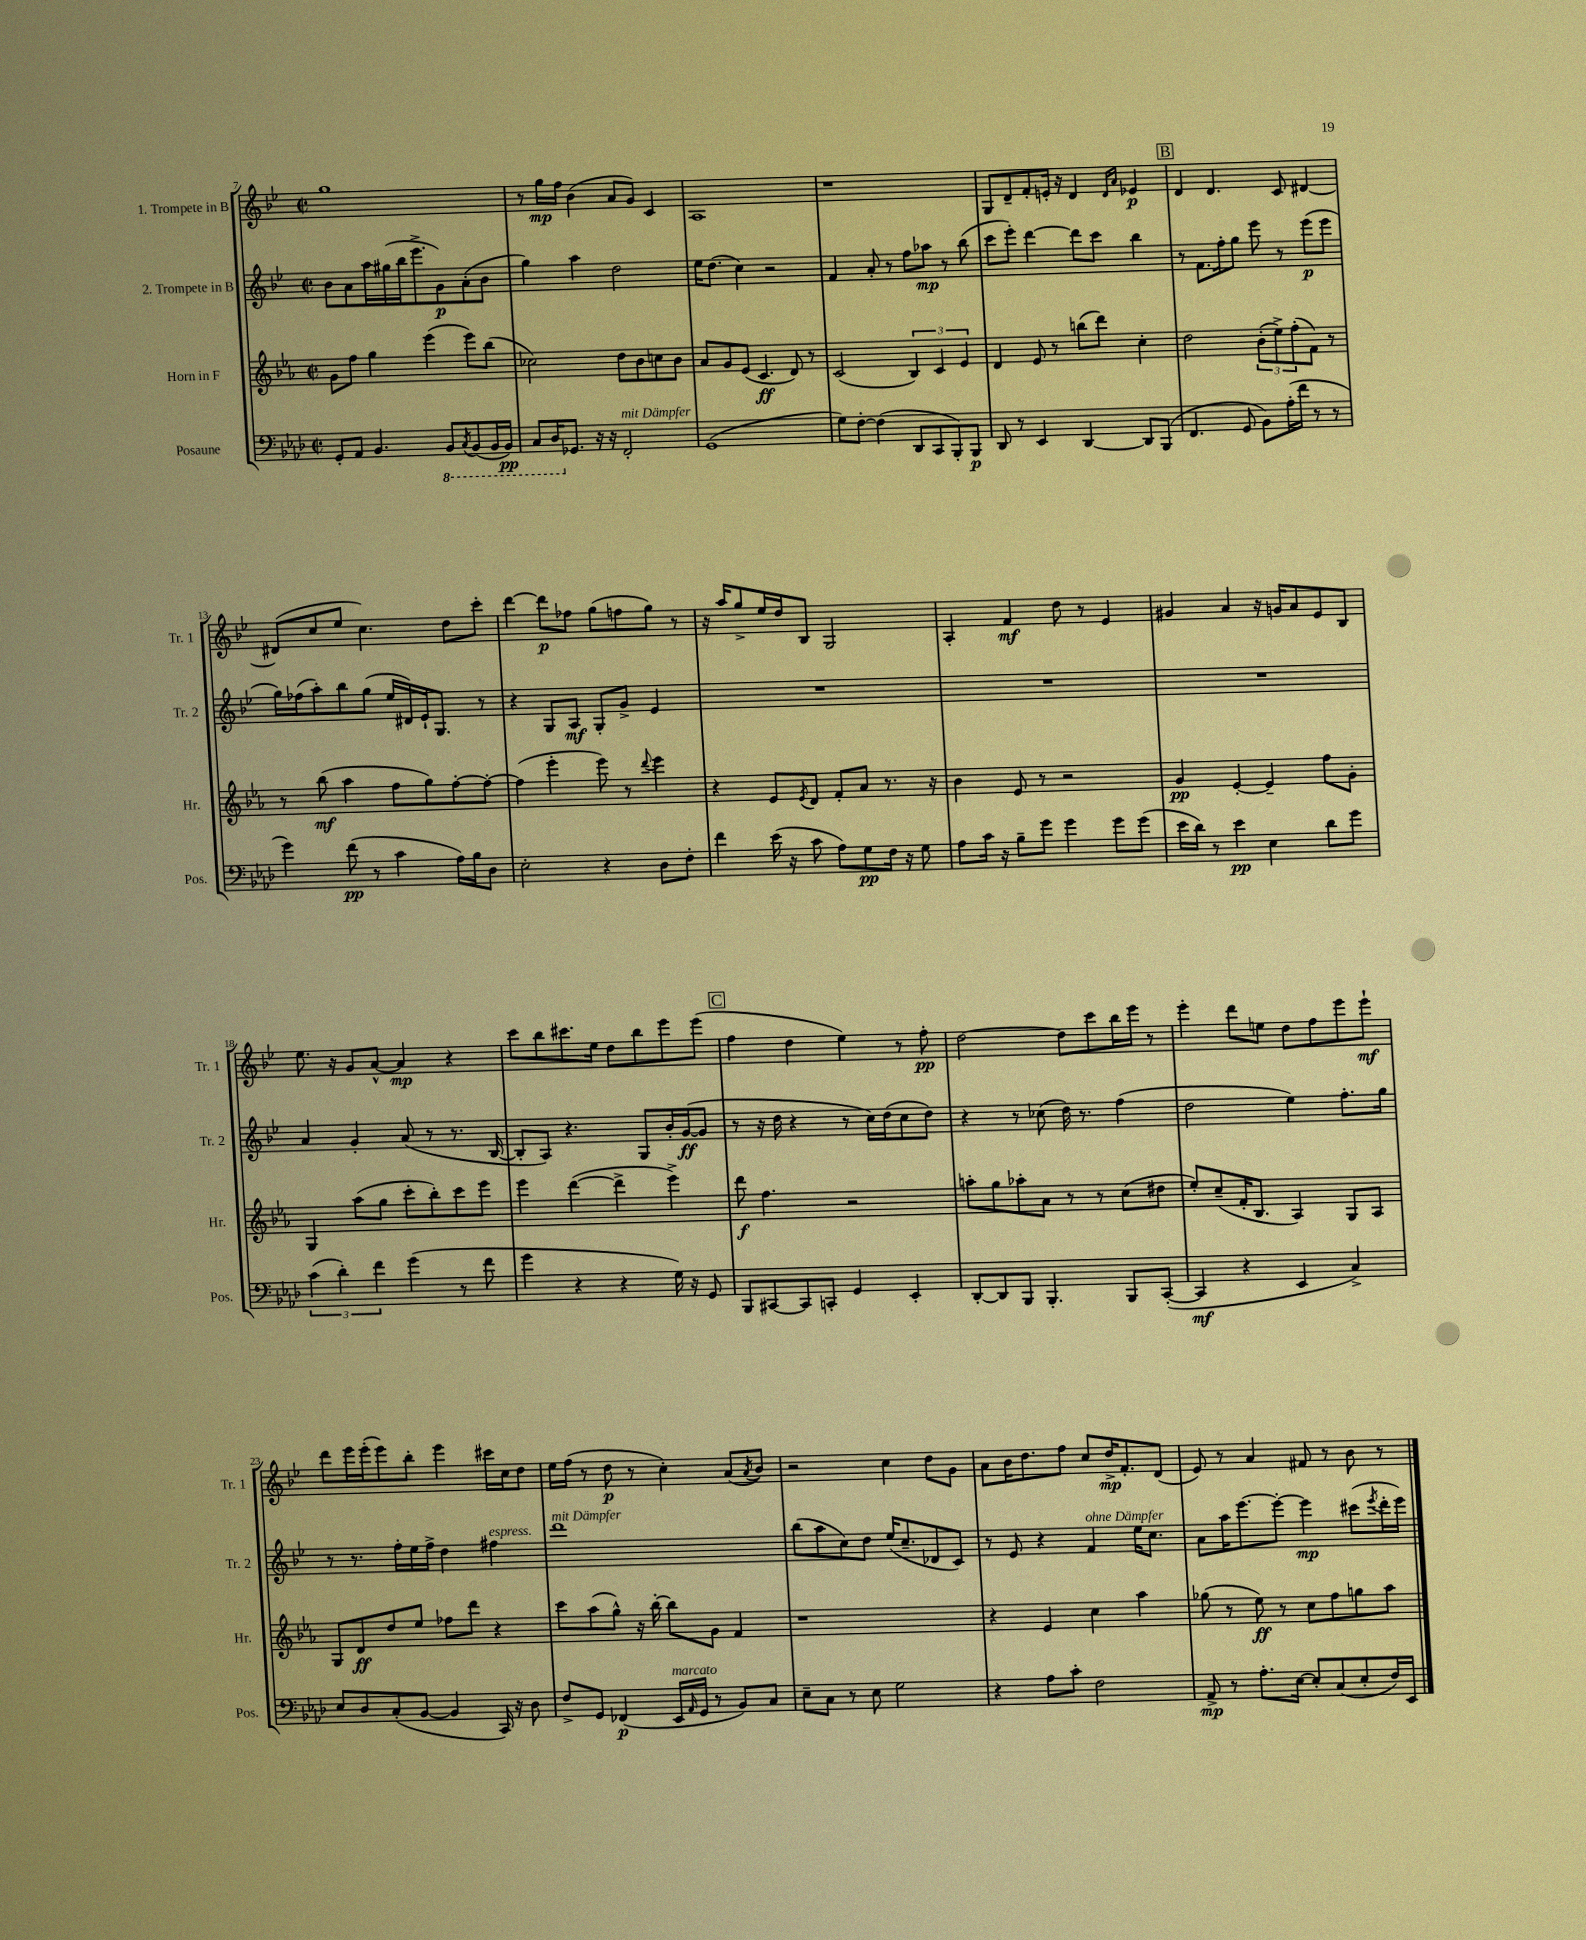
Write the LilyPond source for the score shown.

<<
\new StaffGroup <<
\new Staff = "s0" \with { instrumentName = "1. Trompete in B" shortInstrumentName = "Tr. 1" } {
    \clef treble \key bes \major \defaultTimeSignature \time 2/2
    g''1 |
    r8 g''16\mp f''16 bes'4( a'8 g'8) c'4 |
    a1 |
    r1 |
    g8 d'8-- f'8-. e'16-. r16 d'4 \grace { d'16 a'16 } ees'4\p |
    \mark \markup { \box "B" } d'4 d'4. c'8 dis'4~ |
    dis'8( c''8 ees''8 c''4.) d''8 c'''8-. |
    d'''4~ d'''8\p fes''8 g''8( f''8 g''8) r8 |
    r16 a''16 g''8-> ees''16 d''16 bes8 g2 |
    a4-. f'4\mf d''8 r8 ees'4 |
    gis'4 a'4 r16 g'16 a'8 ees'8 bes8 |
    ees''8. r16 g'8 a'8~-^ a'4\mp r4 |
    c'''8 bes''8 cis'''8. ees''16 d''8 bes''8 ees'''8 ees'''8( |
    \mark \markup { \box "C" } f''4 d''4 ees''4) r8 f''8-.\pp |
    d''2~ d''8 c'''8 bes''16 ees'''16 r8 |
    ees'''4-. d'''8 e''8 d''8 f''8 ees'''8 ees'''8-!\mf |
    d'''8 ees'''16 ees'''16-.( ees'''8) bes''8-. ees'''4 cis'''16 c''16 d''8 |
    ees''16 f''16( r8 d''8\p r8 c''4-.) a'8( \acciaccatura { a'8 } bes'8) |
    r2 c''4 d''8 g'8 |
    a'8 bes'16 d''8. f''8 c''8 d''16->\mp f'8.-. d'8( |
    ees'8) r8 a'4 fis'8 r8 bes'8 r8 \bar "|." |
}
\new Staff = "s1" \with { instrumentName = "2. Trompete in B" shortInstrumentName = "Tr. 2" } {
    \clef treble \key bes \major \defaultTimeSignature \time 2/2
    bes'8 a'8 a''16 gis''16( bes''16 ees'''8.-> g'8\p) a'8-.( bes'8 |
    g''4) a''4 d''2 |
    ees''16 d''8.( c''4) r2 |
    f'4 a'8-. r8 f''8 aes''8\mp r8 bes''8( |
    c'''8 ees'''8-.) d'''4~ d'''8 c'''8 bes''4 |
    \mark \markup { \box "B" } r8 f'8. f''16-. g''8 ees'''8 r8 ees'''8\p( ees'''8 |
    g''16) fes''16( a''8-.) bes''8 g''8( ees''16 dis'16) ees'16-! g8. r8 |
    r4 g8 a8\mf g8-. g'8-> ees'4 |
    R1 |
    R1 |
    R1 |
    a'4 g'4-. a'8( r8 r8. bes16~ |
    bes8-. a8) r4. g8 bes'16-. g'16~\ff( g'8 |
    \mark \markup { \box "C" } r8 r16 d''16 r4 r8 c''16) d''16( c''8 d''8) |
    r4 r8 ces''8( d''16) r8. f''4( |
    d''2 ees''4) f''8.-. g''16 |
    r8 r8. f''16-. ees''16 f''16-> d''4 fis''4^\markup { \italic "espress." } |
    d'''1^\markup { \italic "mit Dämpfer" } |
    bes''8( a''8 c''8) d''8 ees''16( c''8.-- des'8 c'8) |
    r8 ees'8 r4 f'4^\markup { \italic "ohne Dämpfer" } ees''16 c''8. |
    a'8 a''16 ees'''8.~ ees'''8~-. ees'''4\mp cis'''8( \acciaccatura { ees'''8 } d'''16-. ees'''16) \bar "|." |
}
\new Staff = "s2" \with { instrumentName = "Horn in F" shortInstrumentName = "Hr." } {
    \clef treble \key ees \major \defaultTimeSignature \time 2/2
    g'8 f''8 g''4 ees'''4( ees'''8) bes''8( |
    ces''2) d''8 bes'8 c''8 bes'8 |
    aes'8 g'8 ees'8( c'4.\ff d'8) r8 |
    c'2( \tuplet 3/2 { bes4) c'4 ees'4 } |
    d'4 ees'8 r8 b''8( d'''8) c''4-. |
    \mark \markup { \box "B" } d''2 \tuplet 3/2 { bes'8-.( ees''8->) f''8-.( } f'8) r8 |
    r8 bes''8\mf( aes''4 f''8 g''8) f''8~-. f''8~-. |
    f''4( ees'''4-. ees'''8) r8 \appoggiatura { d'''8 } ees'''4 |
    r4 ees'8 \acciaccatura { ees'8 } d'8 f'8-. aes'8 r8. r16 |
    bes'4 ees'8 r8 r2 |
    g'4\pp ees'4~-. ees'4-- f''8 g'8-. |
    g4 aes''8( g''8 c'''8-. bes''8-.) c'''8 ees'''8 |
    ees'''4 d'''4~( d'''4-> ees'''4->) |
    \mark \markup { \box "C" } d'''8\f f''4. r2 |
    a''8-. g''8 aes''8-. aes'8 r8 r8 c''8( dis''8 |
    ees''8-.) c''8--( f'16-. bes8. aes4) g8 aes8 |
    g8 d'8\ff d''8 ees''8 fes''8 d'''8 r4 |
    c'''8 aes''8( g''8-^) r16 bes''16~-. bes''8 g'8 f'4 |
    r1 |
    r4 ees'4 c''4 aes''4 |
    ges''8( r8 ees''8\ff) r8 c''8 f''8 g''8 aes''8 \bar "|." |
}
\new Staff = "s3" \with { instrumentName = "Posaune" shortInstrumentName = "Pos." } {
    \clef bass \key aes \major \defaultTimeSignature \time 2/2
    g,8-. aes,8 bes,4. \ottava #-1 bes,,8 \acciaccatura { c,8 } bes,,8( bes,,16 bes,,16\pp) |
    c,8 des,16 \ottava #0 ges,8. r16 r16 f,2-.^\markup { \italic "mit Dämpfer" } |
    g,1( |
    g8) f8~-. f4( des,8 c,8 bes,,8-.) bes,,8\p |
    des,8 r8 ees,4 des,4~ des,8 bes,,8( |
    \mark \markup { \box "B" } f,4. g,8 bes,8) aes16-.( f'16 r8 r8 |
    g'4) f'8\pp( r8 c'4 aes16) bes16 des8 |
    ees2-. r4 des8 f8-. |
    f'4 ees'16( r16 c'8 aes8) g8\pp f16 r16 g8 |
    aes8 c'16 r16 bes8-- g'8 g'4 g'8 g'8( |
    ees'16 des'16) r8 ees'4\pp ees4 des'8 g'8 |
    \tuplet 3/2 { c'4( des'4-.) f'4 } g'4( r8 f'8 |
    g'4 r4 r4 g16) r16 g,8 |
    \mark \markup { \box "C" } bes,,8 cis,8~ cis,8 c,8-. g,4 ees,4-. |
    des,8~-. des,8 bes,,8 bes,,4.-. bes,,8 c,8~-.( |
    c,4\mf r4 ees,4 c4->) |
    ees8 des8 c8-.( bes,8~ bes,4 c,16) r16 des8 |
    f8-> g,8 fes,4\p( ees,16^\markup { \italic "marcato" } \grace { aes,16 } g,16 r8 bes,8) c8 |
    ees8-- c8 r8 ees8 g2 |
    r4 aes8 c'8-. f2 |
    aes,8->\mp r8 aes8.-. ees16~ ees8-. c8( ees8-. f16) ees,16 \bar "|." |
}
>>
>>
\layout { \context { \Score currentBarNumber = #7 } }
